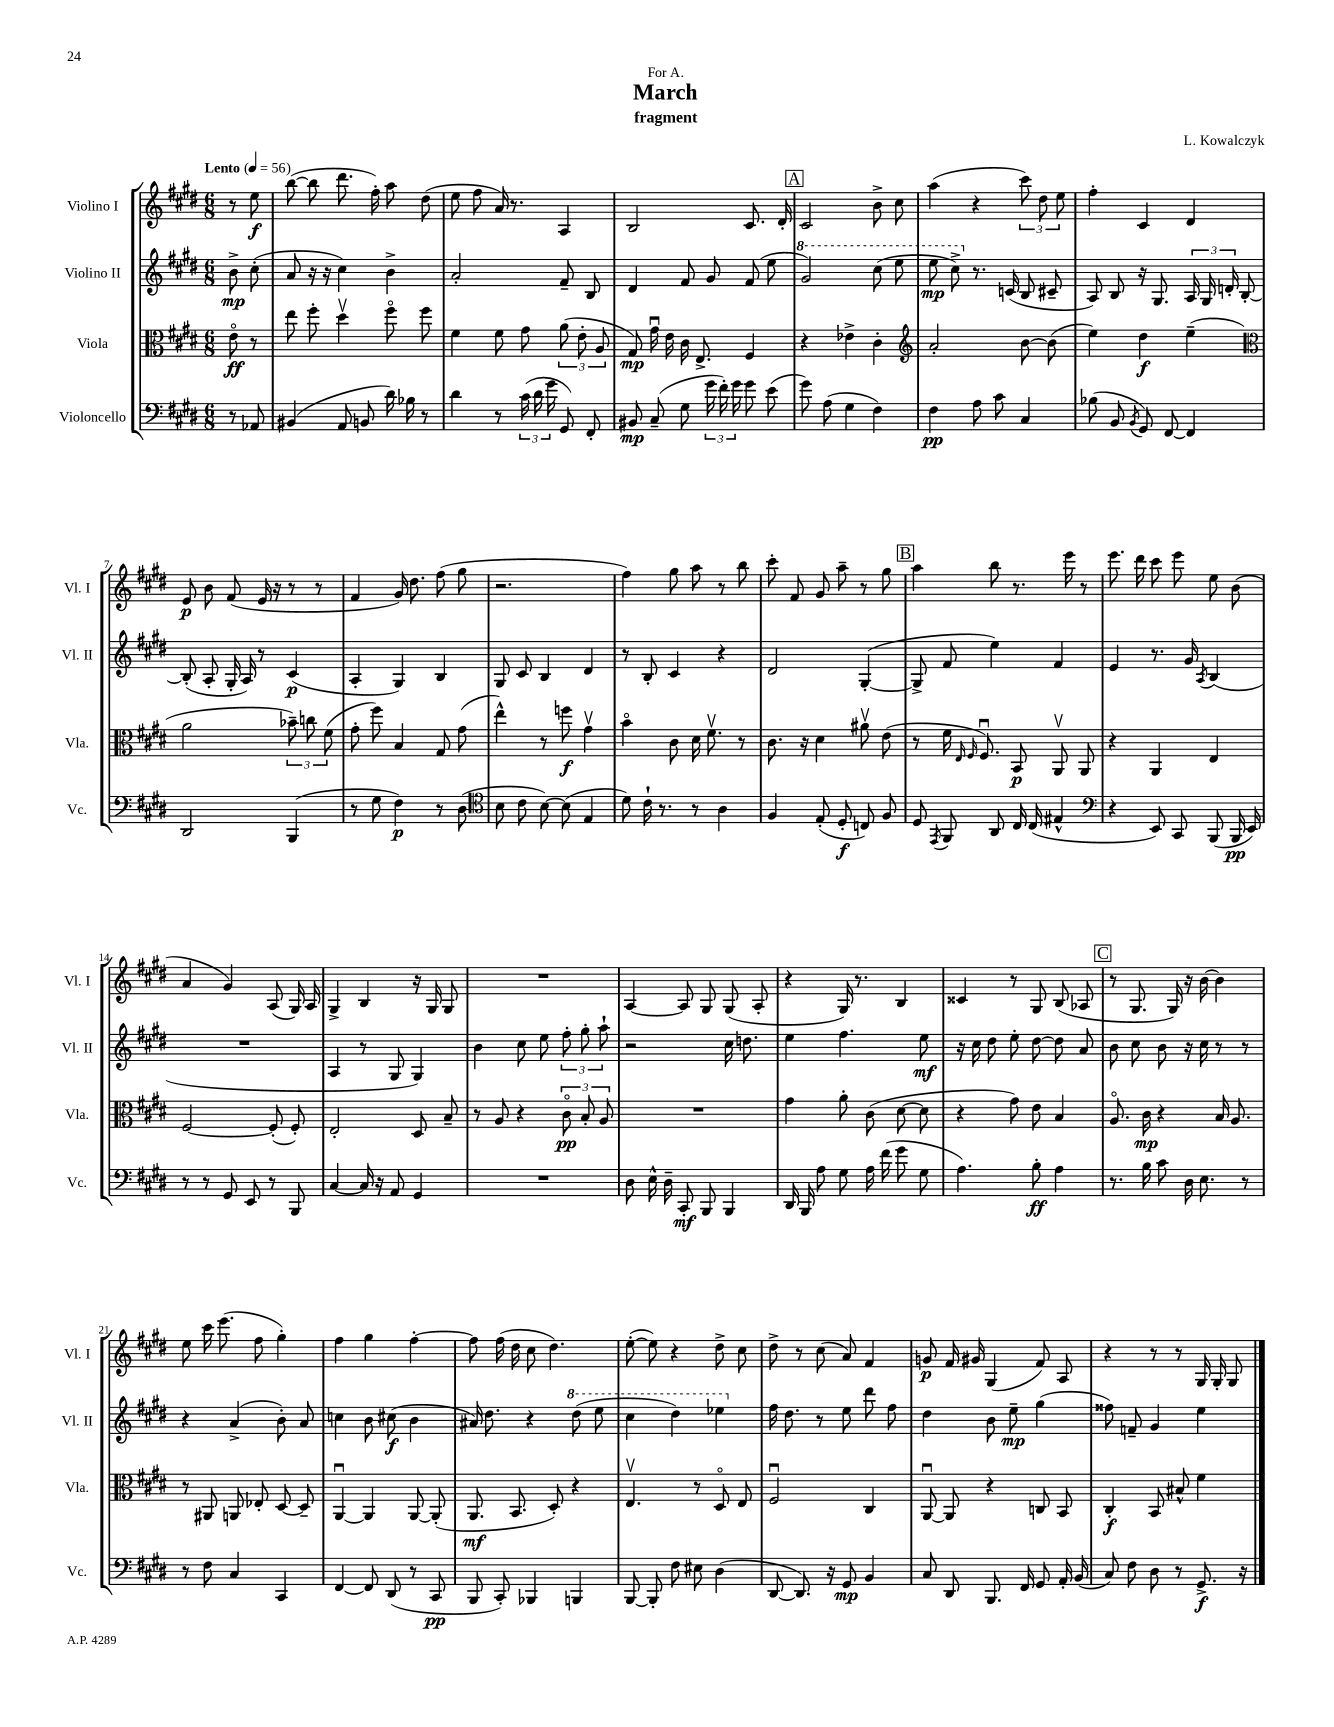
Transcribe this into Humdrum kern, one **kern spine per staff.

**kern	**kern	**kern	**kern
*staff4	*staff3	*staff2	*staff1
*clefF4	*clefC3	*clefG2	*clefG2
*k[f#c#g#d#]	*k[f#c#g#d#]	*k[f#c#g#d#]	*k[f#c#g#d#]
*M6/8	*M6/8	*M6/8	*M6/8
*MM56	*MM56	*MM56	*MM56
8r	8eo\	8b^\	8r
8AA-/	8r	(8cc#'\	8ee\
=	=	=	=
(4BB#/	8ee\	8a/	([8bb\
.	8ff#'\	16r	8bb\]
.	.	16r	.
8AA/	4dd#v\	4cc#\)	8.ddd#\
8BB/	.	.	.
.	.	.	16ff#'\)
16d#\)	8ff#o\	4b^\	8aa\
16B-\	.	.	.
8r	8ff#\	.	(8dd#\
=	=	=	=
4d#\	4f#\	2a'/	8ee\
.	.	.	8ff#\
8r	8f#\	.	16a/)
.	.	.	8.r
(24c#\	8g#\	.	.
24d#\	.	.	.
24g#\	.	.	.
8GG#/)	(12a\	8f#~/	4A/
.	12e'\	.	.
8FF#'/	.	8B/	.
.	12A/	.	.
=	=	=	=
8BB#/	8G#/)	4d#/	2B/
(8C#~/	16g#u\	.	.
.	16e\	.	.
8G#\	16c#\	8f#/	.
.	8.E^/	.	.
24g#\	.	8g#/	.
24f#'\)	.	.	.
24g#\	.	.	.
8g#\	4F#/	(8f#/	8.c#/
(8e\	.	8ee\	.
.	.	.	16d#'/
=	=	=	=
8g#\)	4r	2gg#/)	2c#/
(8A\	.	.	.
4G#\	4e-^\	.	.
4F#\)	4c#'\	(8ccc#\	8b^\
.	.	8eee\	8cc#\
=	=	=	=
*	*clefG2	*	*
4F#\	2a'/	8eee\	(4aa\
.	.	8ccc#^\)	.
8A\	.	8.r	4r
8c#\	.	.	.
.	.	(16c/	.
4C#/	[8b\	8B/	12ccc#\)
.	.	.	12dd#\
.	(8b\]	8c#~/	.
.	.	.	12ee\
=	=	=	=
(8B-\	4ee\)	8A/)	4ff#'\
8BB/	.	8B/	.
8qBB/	.	.	.
8GG#/)	4dd#\	16r	4c#/
.	.	8.G#/	.
[8FF#/	.	.	.
4FF#/]	(4ee~\	24A/	4d#/
.	.	24G#/	.
.	.	24d'/	.
.	.	[8B'/	.
=	=	=	=
*	*clefC3	*	*
2DD#/	2a\	(8B'/]	8e/
.	.	8A'/	8b\
.	.	16G#'/	(8f#/
.	.	16A/)	.
.	.	8r	16e/
.	.	.	16r
(4BBB/	12b-~\)	(4c#/	8r
.	12cc\	.	.
.	.	.	8r
.	(12f#\	.	.
=	=	=	=
8r	8g#'\	4A'/	4f#/
8G#\	8ff#\)	.	.
4F#\)	4B/	4G#/)	16g#/)
.	.	.	8.dd#\
8r	8G#/	4B/	(8ff#\
(8D#\	(8g#\	.	8gg#\
=	=	=	=
*clefC4	*	*	*
8B\	4ee^^\)	8G#/	2.r
8c#\	.	8c#/	.
[8B\)	8r	4B/	.
(8B\]	8ff\	.	.
4E/	4g#v\	4d#/	.
=	=	=	=
8d#\)	4bo\	8r	4ff#\)
16c#`\	.	8B'/	.
8.r	.	.	.
.	8c#\	4c#/	8gg#\
8r	16d#\	.	8aa\
.	8.f#v\	.	.
4A\	.	4r	8r
.	8r	.	8bb\
=	=	=	=
4F#/	8.c#\	2d#/	8ccc#'\
.	.	.	8f#/
.	16r	.	.
(8E'/	4d#\	.	8g#/
8D#'/	.	.	8aa~\
8C/)	8a#v\	([4G#'/	8r
8F#/	(8e\	.	8gg#\
=	=	=	=
8D#/	8r	8G#^/]	4aa\
8qEE/	.	.	.
8FF#/	16f#\	8f#/	.
.	16qqE/	.	.
.	16qqF#/	.	.
.	8.F#u/)	.	.
8AA/	.	4ee\)	8bb\
16C#/	8BB/	.	8.r
(16C#/	.	.	.
4E#^^/	8AAv/	4f#/	.
.	.	.	16eee\
.	8AA/	.	8r
=	=	=	=
*clefF4	*	*	*
4r	4r	4e/	8.eee\
.	.	.	16ddd#\
8EE/)	4AA/	8.r	8ccc#\
8CC#/	.	.	8eee\
.	.	16g#/	.
.	.	8qA/	.
(8BBB/	4E/	(4B/	8ee\
16BBB/	.	.	(8b\
16EE/)	.	.	.
=	=	=	=
8r	[2F#/	2.r	4a/
8r	.	.	.
8GG#/	.	.	4g#/)
8EE/	.	.	.
8r	(8F#'/]	.	(8A/
8BBB/	8F#'/)	.	16G#/)
.	.	.	16A/
=	=	=	=
[4C#/	2E'/	4A/	4G#^/
16C#/]	.	8r	4B/
16r	.	.	.
8AA/	.	8G#/	.
4GG#/	8D#/	4G#/)	16r
.	.	.	16G#/
.	8B~/	.	8G#/
=	=	=	=
2.r	8r	4b\	2.r
.	8A/	.	.
.	4r	8cc#\	.
.	.	8ee\	.
.	12c#o\	12ff#'\	.
.	12B'/	12gg#'\	.
.	12A/	12aa`\	.
=	=	=	=
8D#\	2.r	2r	[4A/
16E^^\	.	.	.
16D#~\	.	.	.
8CC#'/	.	.	8A/]
8BBB/	.	.	8G#/
4BBB/	.	16cc#\	(8G#/
.	.	8.dd\	.
.	.	.	8A'/
=	=	=	=
16DD#/	4g#\	4ee\	4r
16BBB/	.	.	.
8A\	.	.	.
8G#\	8a'\	4.ff#\	16G#/)
.	.	.	8.r
16A\	(8c#\	.	.
(16f#\	.	.	.
8g#\	[8d#\	.	4B/
8G#\	8d#\]	8ee\	.
=	=	=	=
4.A\)	4r	16r	4c##/
.	.	16cc#\	.
.	.	8dd#\	.
.	8g#\)	8ee'\	8r
8B'\	8e\	[8dd#\	8G#/
4A\	4B/	8dd#\]	(8B/
.	.	8a/	8A-/
=	=	=	=
8.r	8.Ao/	8b\	8r
.	.	8cc#\	8.G#/
16B\	16c#\	.	.
8c#\	4r	8b\	.
.	.	.	16G#/)
16D#\	.	16r	16r
8.E\	.	16cc#\	[16b\
.	16B/	8r	4b\]
.	8.A/	.	.
8r	.	8r	.
=	=	=	=
8r	8r	4r	8ee\
8F#\	8AA#/	.	16ccc#\
.	.	.	(8.eee\
4C#/	8AA/	(4a^/	.
.	8E-'/	.	8ff#\
4CC#/	[8D#/	8b'\)	4gg#'\)
.	8D#~/]	8a/	.
=	=	=	=
[4FF#/	[4AAu/	4cc\	4ff#\
8FF#/]	4AA/]	8b\	4gg#\
(8DD#/	.	(8cc#\	.
8r	[8AA/	4b\	[4ff#'\
8CC#/	(8AA'/]	.	.
=	=	=	=
8BBB/	8.AA/	16a#/)	8ff#\]
.	.	8.dd#\	.
8CC#'/)	.	.	(16ff#\
.	8.BB/	.	16dd#\
4BBB-/	.	4r	8cc#\
.	8D#'/)	.	4.dd#\)
4BBB/	4r	(8ddd#\	.
.	.	8eee\	.
=	=	=	=
[8BBB/	4.Ev/	4ccc#\	([8ee'\
8BBB'/]	.	.	8ee\])
8F#\	.	4ddd#\)	4r
8E#\	8r	.	.
(4D#\	8D#o/	4eee-\	8dd#^\
.	8E/	.	8cc#\
=	=	=	=
[8DD#/	2F#u/	16ff#\	8dd#^\
.	.	8.dd#\	.
8.DD#/])	.	.	8r
.	.	8r	(8cc#\
16r	.	.	.
8GG#/	.	8ee\	8a/)
4BB/	4C#/	8ddd#\	4f#/
.	.	8ff#\	.
=	=	=	=
8C#/	[8AAu/	4dd#\	8g/
8DD#/	8AA/]	.	16f#/
.	.	.	16g#/
8.BBB/	4r	8b\	(4G#/
.	.	8ee~\	.
16FF#/	.	.	.
8GG#/	8C/	(4gg#\	8f#/)
16AA'/	8BB/	.	8A/
(16BB/	.	.	.
=	=	=	=
8C#/)	4C#'/	8ff##\)	4r
8F#\	.	8f~/	.
8D#\	8BB/	4g#/	8r
8r	8B#^^/	.	8r
8.GG#^/	4f#\	4ee\	16G#/
.	.	.	16G#'/
.	.	.	8G#/
16r	.	.	.
==	==	==	==
*-	*-	*-	*-
